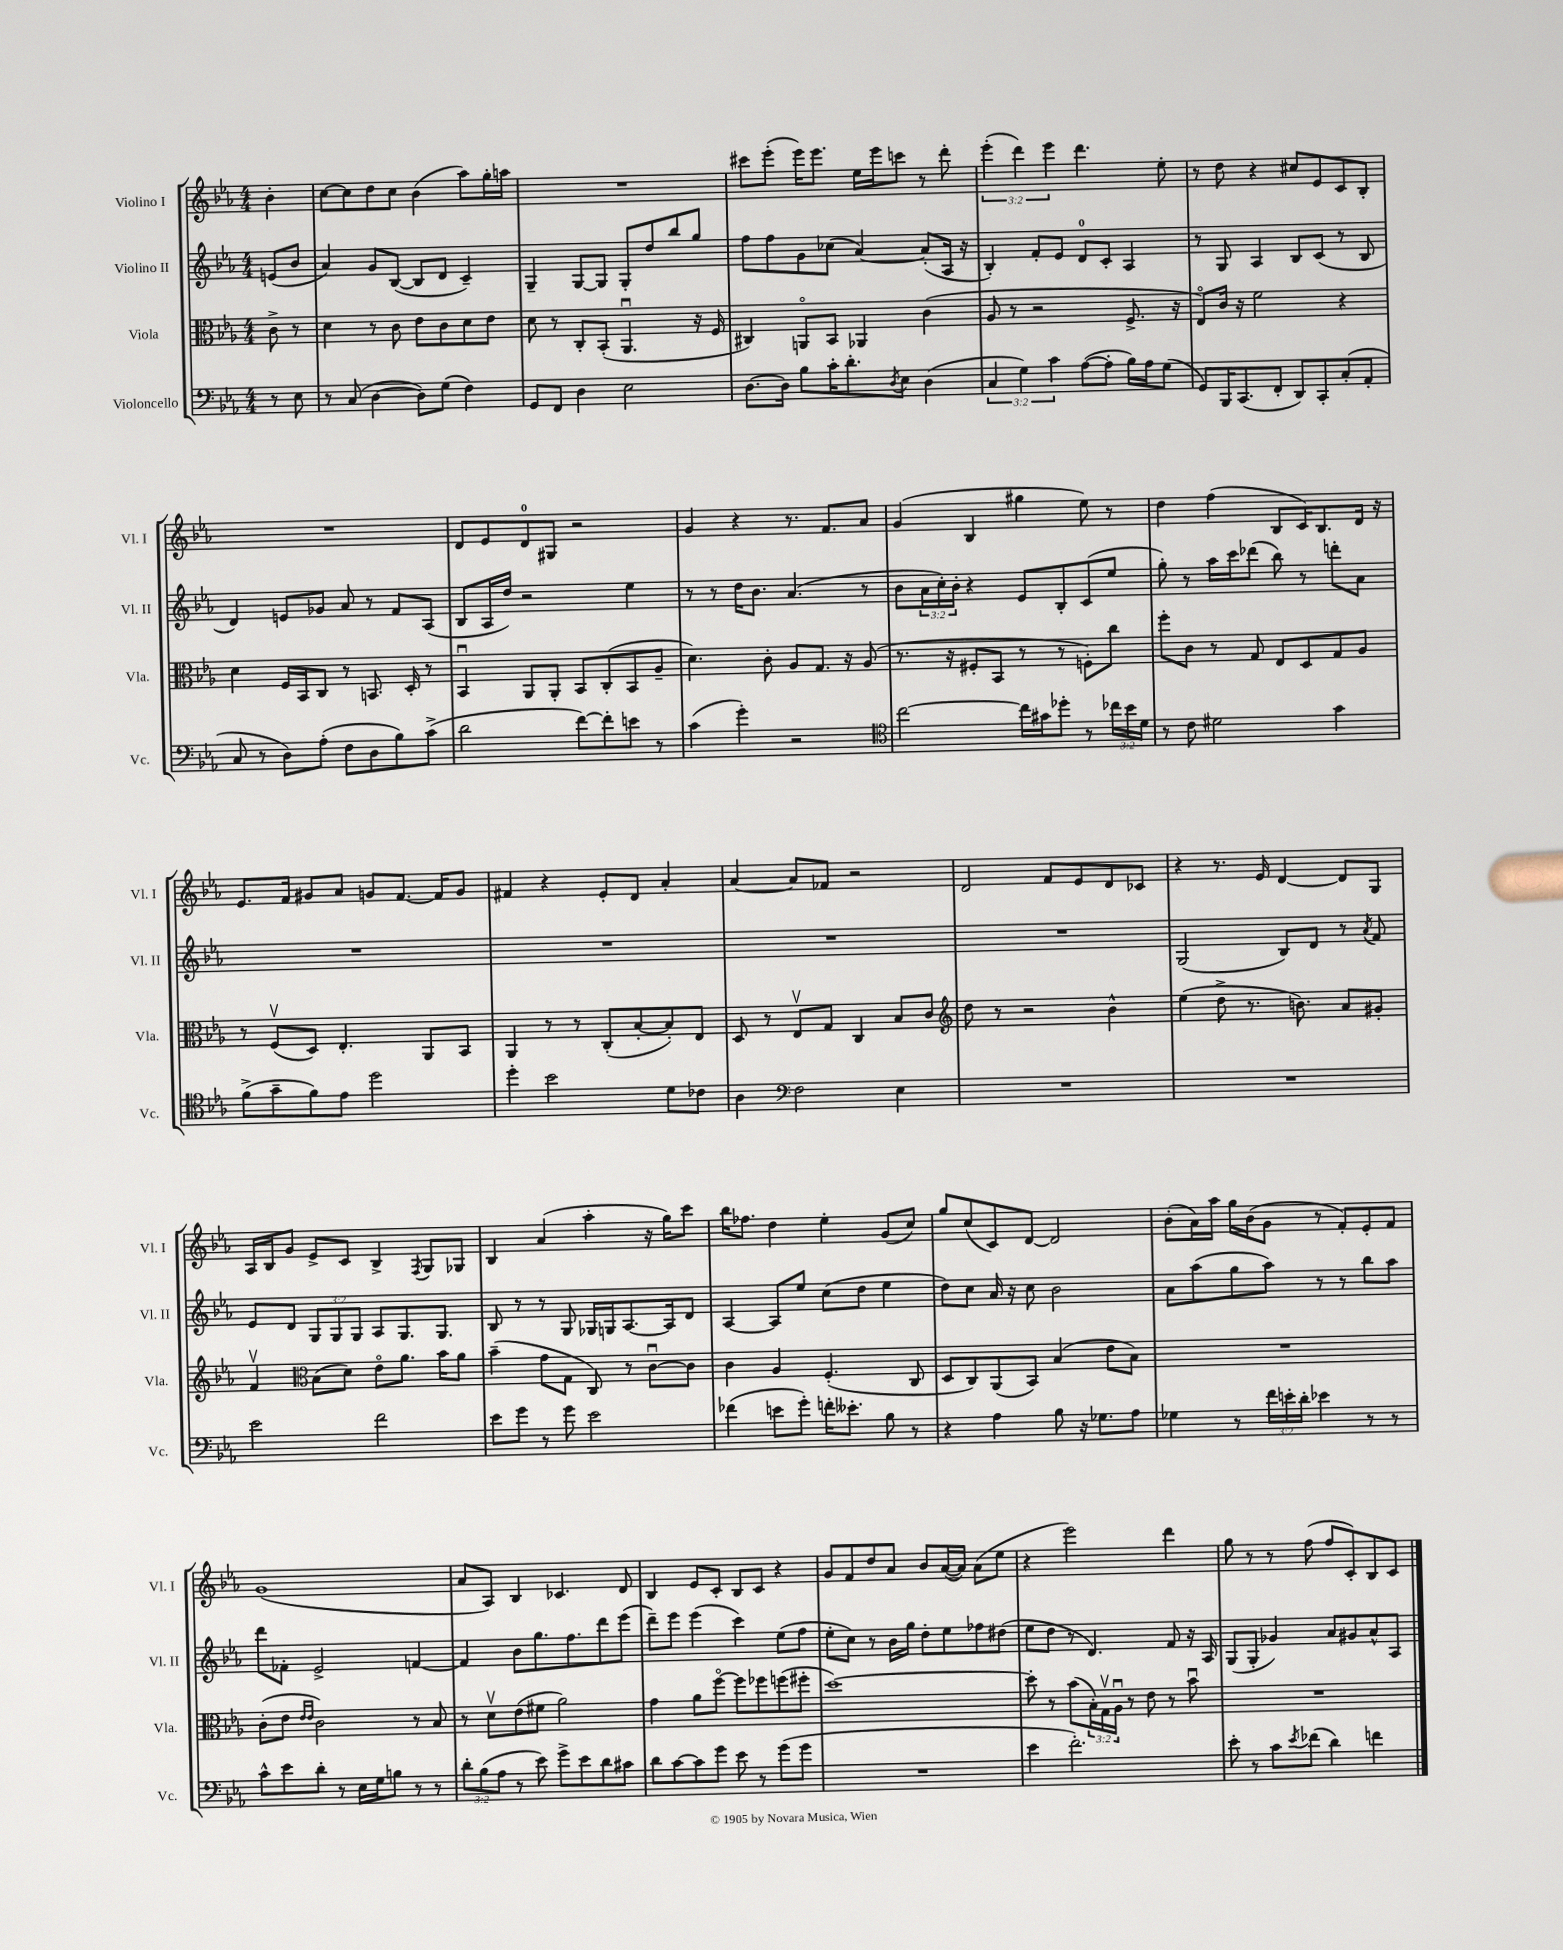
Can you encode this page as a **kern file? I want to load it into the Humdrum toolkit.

**kern	**kern	**kern	**kern
*staff4	*staff3	*staff2	*staff1
*clefF4	*clefC3	*clefG2	*clefG2
*k[b-e-a-]	*k[b-e-a-]	*k[b-e-a-]	*k[b-e-a-]
*M4/4	*M4/4	*M4/4	*M4/4
8r	8c^	(8e	4b-'
8E-	8r	8b-	.
=	=	=	=
8r	4d	4a-)	[8cc
(8C	.	.	8cc]
[4D	8r	8g	8dd
.	8c	([8B-	8cc
8D])	8e-	8B-]	(4b-
(8G	8c	8d	.
4F)	8d	4c~)	8aa-)
.	8e-	.	16gg'
.	.	.	16aa
=	=	=	=
8GG	8d	4G~	1r
8FF	8r	.	.
4D	8C'	[8G	.
.	(8BB-'	8G]	.
2E-	4.AA-u	8G'	.
.	.	8dd	.
.	.	8bb-	.
.	16r	8gg	.
.	16F	.	.
=	=	=	=
[8.D	4C#)	8ff	8ccc#
.	.	8ff	(8eee-'
16D]	.	.	.
8B-	8AAo	8g	16eee-)
.	.	.	8.eee-
16c'	8BB-	(8cc-	.
8.d'	.	.	.
.	4AA-	[4a-)	16ee-
.	.	.	16eee-
8qD	.	.	.
8E-	.	.	8ccc
(4D	(4c	(8a-']	8r
.	.	16A-	8ddd'
.	.	16r	.
=	=	=	=
6C	8A-	4B-')	(6eee-'
.	8r	.	.
6G)	.	.	6ddd)
.	2r	8f'	.
6c	.	.	6eee-
.	.	8e-	.
([8A-	.	8d	4.ddd
8A-']	.	8c'	.
16B-)	8.F^	4A-	.
16A-	.	.	.
(8G	.	.	8ee-'
.	16r	.	.
=	=	=	=
8GG)	8E-o)	8r	8r
16BBB-	16c	8G	8dd
(8.CC	16r	.	.
.	2f	4A-	4r
8FF'	.	.	.
8DD)	.	8B-	8cc#
8CC'	.	(8c	8e-
(8C'	4r	8r	8c
8AA-'	.	8B-	8B-'
=	=	=	=
8C	4d	4d)	1r
8r	.	.	.
8D)	16F	8e	.
.	16BB-	.	.
(8A-'	8C	8g-	.
8F	8r	8a-	.
8D	8.BB	8r	.
8B-)	.	8f	.
.	16D'	.	.
(8c^	8r	(8A-	.
=	=	=	=
2d	4BB-u	8B-	8d
.	.	16A-	8e-
.	.	16dd)	.
.	8AA-	2r	8d
.	8AA-'	.	8G#
[8f)	8BB-	.	2r
8f']	(8C'	.	.
8e	8BB-	4ee-	.
8r	8A-~	.	.
=	=	=	=
(4c	4.d)	8r	4g
.	.	8r	.
4g')	.	16dd	4r
.	.	8.b-	.
.	8c'	.	.
2r	8A-	(4.a-	8.r
.	8.G	.	.
.	.	.	8.f
.	16r	.	.
.	(8A-	8r	8a-
=	=	=	=
*clefC4	*	*	*
[2cc	8.r	8b-	(4g
.	.	24a-	.
.	.	24cc')	.
.	16r	.	.
.	.	24b-'	.
.	8F#'	4r	4B-
.	8BB-	.	.
16cc]	8r	8e-	4gg#
16g#	.	.	.
8dd-'	8r	8B-'	.
8r	8F')	(8c	8ee-)
24cc-	8cc	8ee-	8r
24b-	.	.	.
24d	.	.	.
=	=	=	=
8r	8ff'	8gg')	4dd
8c	8c	8r	.
2d#	8r	16aa-	(4ff
.	.	16ccc	.
.	8G	(8ddd-	.
.	8E-	8bb-)	8B-
.	8D	8r	16c)
.	.	.	8.B-
4g	8G	8ddd'	.
.	8A-	8a-	16d
.	.	.	16r
=	=	=	=
(8f^	8r	1r	8.e-
8g~	(8Fv	.	.
.	.	.	16f
8f)	8D)	.	8g#
8e-	4.E-'	.	8a-
2dd	.	.	8g
.	.	.	[8.f
.	8AA-	.	.
.	.	.	16f]
.	8BB-	.	8g
=	=	=	=
4dd'	4AA-	1r	4f#
2b-	8r	.	4r
.	8r	.	.
.	(8C'	.	8e-'
.	[8B-'	.	8d
8d	8B-'])	.	4a-'
8c-	8E-	.	.
=	=	=	=
4A-	8D	1r	[4a-
.	8r	.	.
*clefF4	*	*	*
2F	8E-v	.	8a-]
.	8G	.	8f-
.	4C	.	2r
4E-	8B-	.	.
.	8c	.	.
=	=	=	=
*	*clefG2	*	*
1r	8dd	1r	2d
.	8r	.	.
.	2r	.	.
.	.	.	8f
.	.	.	8e-
.	4b-^^	.	8d
.	.	.	8c-
=	=	=	=
1r	(4ee-	(2G	4r
.	8dd^	.	8.r
.	8.r	.	.
.	.	.	16e-
.	.	8B-)	[4d
.	8.b)	.	.
.	.	8d	.
.	8a-	8r	8d]
.	.	8qa-	.
.	8g#'	8f	8G
=	=	=	=
2e-	4fv	8e-	16A-
.	.	.	16B-
.	.	8d	8g
*	*clefC3	*	*
.	(8B-	12G	8e-^
.	.	12G	.
.	8d)	.	8c
.	.	12G	.
2f	8e-o	8A-	4B-^
.	8.a-	8.G	.
.	.	.	8qF
.	.	.	8G
.	16b-	8.G	.
.	8a-	.	8G-
=	=	=	=
8e-	(4b-~	8B-	4B-
8g	.	8r	.
8r	8g	8r	(4a-
8g	8G	8G	.
2e-	8C)	16G-	4aa-'
.	.	16G	.
.	8r	[8.A-	.
.	[8cu	.	16r
.	.	16A-]	16gg)
.	8c]	8d	8ccc
=	=	=	=
(4f-	4c	[4A-	16bb-
.	.	.	8.ff-
8e	4A-	8A-]	4dd
8g')	.	8ee-	.
16f'	(4.F'	(8cc	4ee-'
8.e--'	.	.	.
.	.	8dd	.
8B-	.	4ee-	(8g
8r	8C	.	8cc)
=	=	=	=
4r	8D	8dd)	8gg
.	8C)	8cc	(8cc
4A-	(8AA-	16a-	8c)
.	.	16r	.
.	8BB-)	8cc	[8d
8B-	(4B-	2b-	2d]
16r	.	.	.
8.G-	.	.	.
.	8e-	.	.
8A-	8B-)	.	.
=	=	=	=
4G-	1r	8a-	(8b-'
.	.	(8aa-	16a-)
.	.	.	16aa-
8r	.	8gg	16gg
.	.	.	(16b-
24f	.	8aa-)	8g
24e'	.	.	.
24d'	.	.	.
4e-	.	8r	8r
.	.	8r	8f')
8r	.	8bb-	8e-'
8r	.	8aa-	8f
=	=	=	=
8c^^	(8c'	8ddd	(1g
8e-	8e-	8f-'	.
.	16qqe-	.	.
.	16qqe-	.	.
8d'	2c)	2e-^	.
8r	.	.	.
16E-	.	.	.
16G	.	.	.
8B	.	.	.
8r	8r	[4f	.
8r	8B-	.	.
=	=	=	=
12d'	8r	4f]	8a-
(12B-	.	.	.
.	8dv	.	8A-)
12A-	.	.	.
8r	(8e-	8b-	4B-
8e-)	8f#	8.gg	.
8g^	2a-)	.	4.c-
.	.	8.ff	.
8e-	.	.	.
8d	.	8ddd	.
8c#	.	(8eee-	8d
=	=	=	=
8d	4g	8ddd~)	4B-
[8c	.	8eee-	.
8c]	8a-	(4eee-	8e-
8g	[8ffo	.	8c'
8e-	8ff]	4ccc)	8B-
8r	8ff-	.	8c
(8g	(8ff	(8ee-	4r
8g	8ff#'	8ff	.
=	=	=	=
1r	[1dd)	8ee-'	8g
.	.	8cc)	8f
.	.	8r	8dd
.	.	16b-	8a-
.	.	16gg	.
.	.	8dd'	8b-
.	.	8ee-	([16a-
.	.	.	16a-])
.	.	8ff-	(8a-
.	.	(8dd#	8ee-
=	=	=	=
4e-	8dd']	8ee-	4r
.	8r	8dd	.
2.f')	(8b-	8r	2eee-)
.	24B-')	4.d)	.
.	24Gv	.	.
.	24A-u	.	.
.	8r	.	.
.	8e-	.	.
.	8r	8f	4ddd
.	8b-u	16r	.
.	.	16A-	.
=	=	=	=
8e-'	1r	(8G	8gg
8r	.	8G'	8r
8c	.	4g-)	8r
8qe-	.	.	.
(8f-	.	.	(8ff
4d)	.	8a-	8ff
.	.	8g#	8c')
4f	.	8a-^^	8B-
.	.	8A-	8c
==	==	==	==
*-	*-	*-	*-
